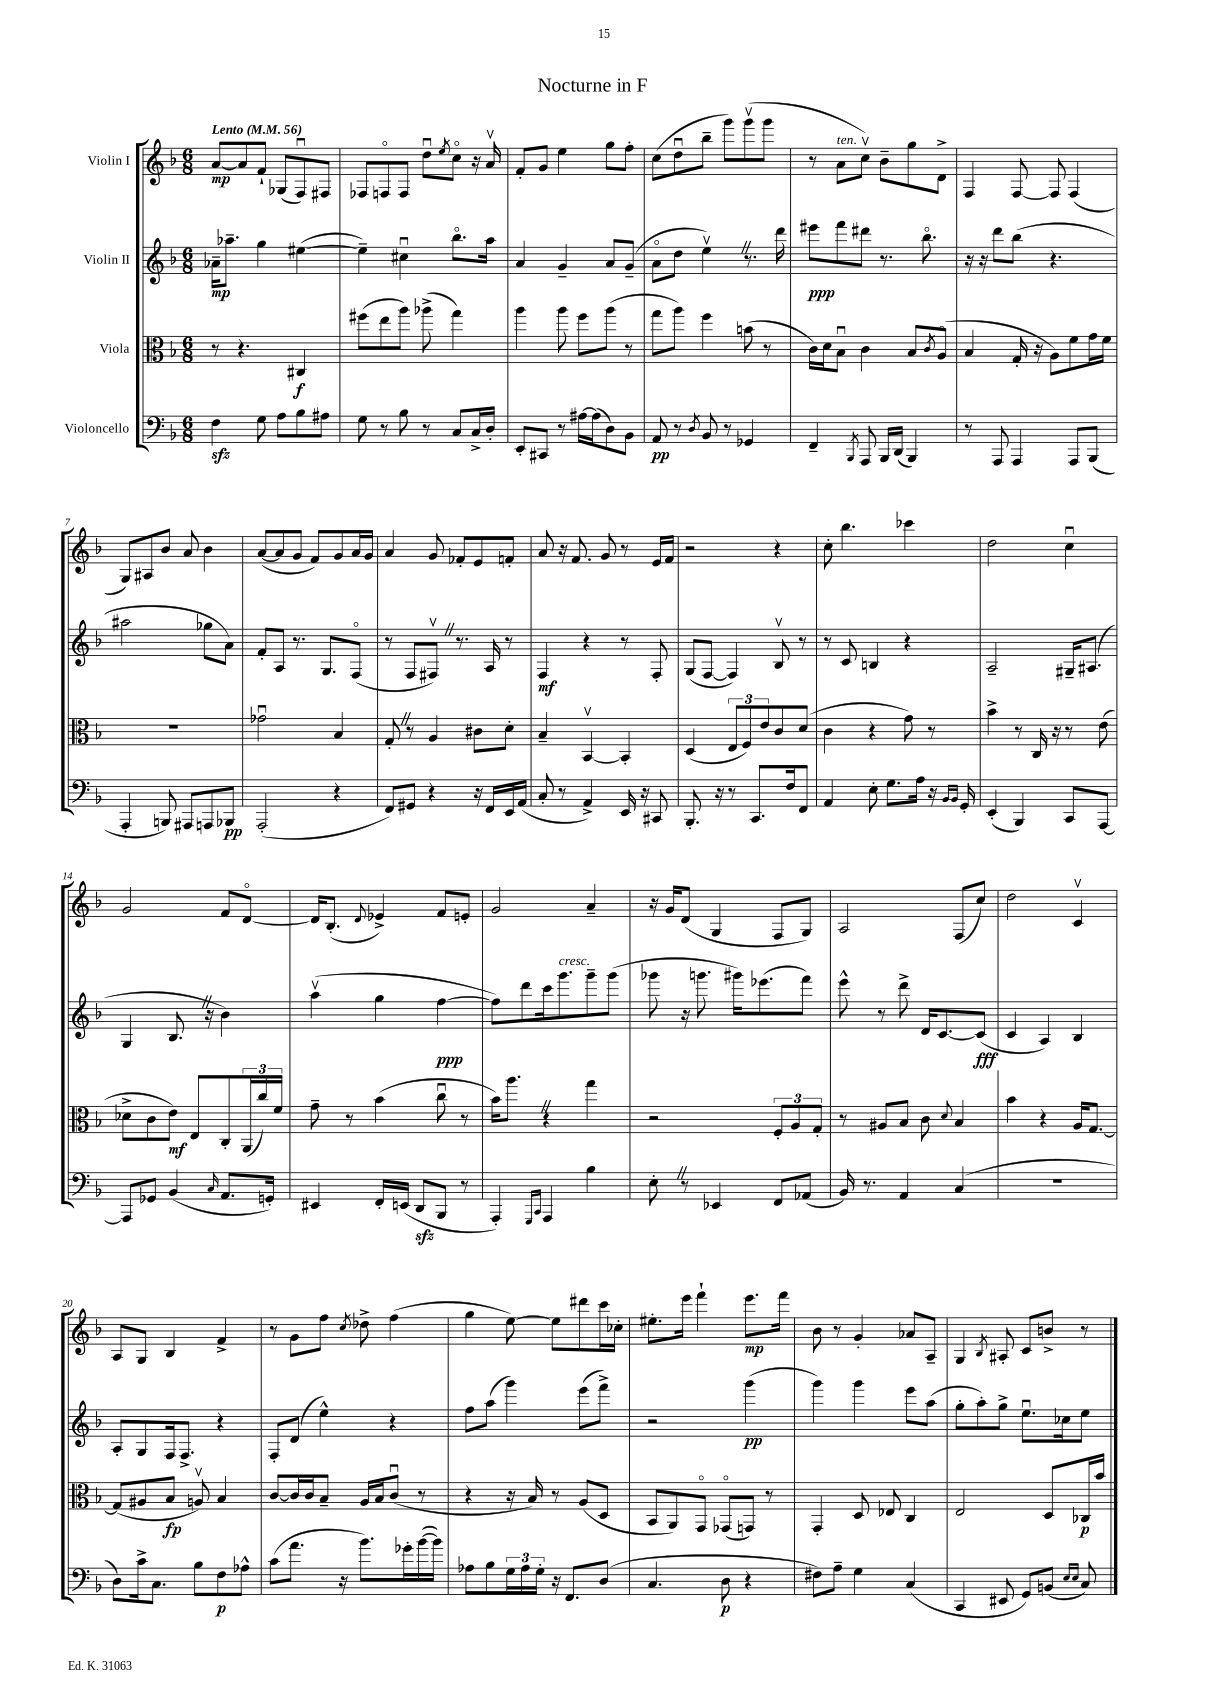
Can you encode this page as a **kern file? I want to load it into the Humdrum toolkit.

**kern	**kern	**kern	**kern
*staff4	*staff3	*staff2	*staff1
*clefF4	*clefC3	*clefG2	*clefG2
*k[b-]	*k[b-]	*k[b-]	*k[b-]
*M6/8	*M6/8	*M6/8	*M6/8
*MM56	*MM56	*MM56	*MM56
4F\	8r	16a-~\LK	[8a/L
.	.	8.aa-~\J	.
.	4.r	.	8a/]
8G\	.	4gg\	8f`/J
8A\L	.	.	(8G-/L
8B-\	4C#/	([4ee#\	8Fu/)
8A#\J	.	.	8F#/J
=	=	=	=
8G\	(8ff#\L	4ee#~\])	8F-/L
8r	8ee\	.	8Fo/
8B-\	8aa\J)	4cc#u\	8F/J
8r	(8aa-^\	.	8ddu\L
.	.	.	8qee/
8C/L	4gg\)	8.bb-o\L	8cco\J
16C^/L	.	.	16r
16D'/JJ	.	16aa\Jk	16av/
=	=	=	=
8EE'/L	4aa\	4a/	8f'/L
8CC#/J	.	.	8g/J
8r	8aa\	4g~/	4ee\
[16A#\LL	8ff\L	.	.
(16A#\]J	.	.	.
8D\)	(8aa\J	8a/L	8gg\L
8BB-\J	8r	(8g~/J	8ff'\J
=	=	=	=
8AA/	8gg\L	8ao\L	(8cc\L
8r	8aa\J)	8dd\J	8ddu\
8qD/	.	.	.
8BB-/	4ff\	4eev\)	8bb-~\J
8r	.	.	8ggg\L)
4GG-/	(8b\	8.r	(8gggv\
.	8r	.	8ggg\J
.	.	16ddd\	.
=	=	=	=
4FF~/	16c\LL)	8eee#\L	8r
.	16d\J	.	.
.	8B-u\J	8fff\	8a\L
8qBBB-/	.	.	.
8AAA/	4c\	8ddd#\J	8ccv\J)
16BBB-/LL	.	8.r	8b-~\L
(16DD/JJ	.	.	.
4BBB-/)	8B-/L	.	8gg\
.	.	8.bb-o\	.
.	8qc/	.	.
.	(8Ao/J	.	8d^\J
=	=	=	=
8r	4B-/	16r	4F/
.	.	16r	.
8AAA/	.	8ddd\L	.
4AAA/	16G'/	(8bb-\J	[8F/
.	16r	.	.
.	8A\L)	4.r	8F/]
8AAA/L	8f\	.	(4F/
(8BBB-/J	16g\L	.	.
.	16f\JJ	.	.
=	=	=	=
4AAA'/	2.r	2aa#\	8G/L)
.	.	.	8A#/
8BBB/)	.	.	8b-/J
8AAA#/L	.	.	8a/
8AAA/	.	8gg-\L	4b-\
8BBB-/J	.	8a\J)	.
=	=	=	=
(2AAA'/	2g-u\	8f'/L	([8a/L
.	.	8A/J	8a/]
.	.	8.r	8g/J
.	.	.	8f/L)
.	.	8.G/L	.
4r	4B-/	.	8g/
.	.	(8Fo/J	16a/L
.	.	.	16g/JJ
=	=	=	=
8FF/L)	8G'/	8r	4a/
8GG#/J	8r	8F/L	.
4r	4A/	8F#v/J)	8g/
.	.	8.r	8f-'/L
16r	8c#\L	.	8e/
16FF/LL	.	16A/	.
16EE/	8d'\J	8r	8f'/J
(16AA/JJ	.	.	.
=	=	=	=
8C'/	4B-~/	4F/	8a/
8r	.	.	16r
.	.	.	8.f/
4AA^/)	[4BB-v/	4r	.
.	.	.	8g/
16EE/	4BB-'/]	8r	8r
16r	.	.	.
8CC#/	.	8F'/	16e/LL
.	.	.	16f/JJ
=	=	=	=
8.BBB-'/	(4D/	(8G/L	2r
.	.	[8F/J	.
16r	.	.	.
8r	12E/L	4F/])	.
.	12F/)	.	.
8.CC/L	.	.	.
.	12e/	.	.
.	8c/	8B-v/	4r
16F/k	.	.	.
8FF/J	(8d/J	8r	.
=	=	=	=
4AA/	4c\	8r	8cc'\
.	.	8c/	4.bb-\
8E'\	4r	4B/	.
8.G\L	.	.	.
.	8g\)	4r	4ccc-\
16A\Jk	.	.	.
16r	8r	.	.
16qqBB-/LL	.	.	.
16qqBB-/JJ	.	.	.
16GG'/	.	.	.
=	=	=	=
(4EE'/	4b-^\	2A~/	2dd\
4BBB-/)	8r	.	.
.	16C/	.	.
.	16r	.	.
8CC/L	8r	16G#~/LK	4ccu\
.	.	(8.A#/J	.
[8AAA/J	(8e\	.	.
=	=	=	=
8AAA/]L	8d-^\L	4G/	2g/
8GG-/J	8c\	.	.
(4BB-/	8e\J)	8.B-/	.
.	8E/L	.	.
.	.	16r	.
16qqC/	.	.	.
8.AA/L	8C'/	4b-\)	8f/L
.	(24AA/L	.	[8do/J
.	24cc/)	.	.
16GG'/Jk)	.	.	.
.	24f/JJ	.	.
=	=	=	=
4EE#/	8g~\	(4aav\	16d/]LK
.	.	.	(8.B-'/J
.	8r	.	.
.	.	.	8qqd/
16FF'/LL	(4b-\	4gg\	4e-^/)
(16EE/JJ	.	.	.
8DD/L	.	.	.
8BBB-/J	8ccu\	[4ff\	8f/L
8r	8r	.	8e'/J
=	=	=	=
4AAA'/)	16b-\LK)	8ff\]L)	2g/
.	8.aa\J	.	.
.	.	8ddd\	.
16qqGGG/LL	.	.	.
16qqCC/JJ	.	.	.
4AAA/	4r	16ccc\k	.
.	.	8.ggg\	.
4B-\	4gg\	8ggg~\	4a~/
.	.	(8ggg\J	.
=	=	=	=
8E'\	2r	8ggg-\	16r
.	.	.	16g/LK
8r	.	16r	(8d/J
.	.	8.ggg\	.
4EE-/	.	.	4G/
.	.	16ggg#\LK)	.
.	.	(8.eee-\	.
8FF/L	12F'/L	.	8F/L
.	12A/	.	.
(8AA-/J	.	8fff\J)	8G/J)
.	12G'/J	.	.
=	=	=	=
16BB-/)	8r	8eee^^\	2A/
8.r	.	.	.
.	8A#/L	8r	.
4AA/	8B-/J	8ddd^\	.
.	8c\	16d/LK	.
.	.	[8.c/	.
.	8qqd/	.	.
(4C/	4B-/	.	(8F/L
.	.	(8c/]J	8cc/J)
=	=	=	=
2.r	4b-\	4c/	2dd\
.	4r	4A/)	.
.	16A/LK	4B-/	4cv/
.	[8.G/J	.	.
=	=	=	=
8D\L)	(8G/]L	8A'/L	8A/L
16c^\k	8A#/	8G/	8G/J
8.C\J	.	.	.
.	8B-/J	16F/k	4B-/
.	.	8.F^/J	.
8B-\L	8Av/)	.	.
8F\	4B-/	4r	4f^/
8A-^^\J	.	.	.
=	=	=	=
(8c\L	[8c/L	8F'/L	8r
8.a\J	16c/]L	(8d/J	8g\L
.	16c/J	.	.
.	8B-~/J	4ee^^\)	8ff\J
16r	.	.	.
.	.	.	8qcc/
8.b-\L)	16A/LL	.	8dd-^\
.	16B-/J	.	.
.	(8cu/J	4r	(4ff\
16g-'\L	.	.	.
([16b-\	8r	.	.
16b-\]JJ)	.	.	.
=	=	=	=
8A-\L	4r	8ff\L	4gg\
8B-\	.	(8aa\J	.
24G\L	16r	4ggg\)	[8ee\)
24A-\	.	.	.
.	16B-/)	.	.
24G'\JJ	.	.	.
16r	8r	.	8ee\]L
8.FF/L	.	.	.
.	(8A/L	(8eee\L	8ddd#\
(8D/J	8D/J	8fff^\J)	16ccc\L
.	.	.	16cc-'\JJ
=	=	=	=
4.C/	8BB-/L	2r	8.ee#'\L
.	8AA/)	.	.
.	.	.	16eee\Jk
.	8GGo/J	.	4fff`\
8D\	(8GG-o/L	.	.
4r	8GG/J)	(4ggg\	8.eee\L
.	8r	.	.
.	.	.	16fff\Jk
=	=	=	=
8F#\L)	4GG'/	4ggg\)	8b-\
8A~\J	.	.	8r
4G\	8D/	4ggg\	4g'/
.	8E-/	.	.
(4C/	4C/	8eee\L	8a-/L
.	.	(8aa\J	8A~/J
=	=	=	=
4CC/	2E/	8gg'\L	4G/
.	.	8aa'\)	.
.	.	.	8qB-/
8EE#/	.	8gg^\J	8A#'/
8GG/L)	.	8.eeu\L	8c/L
(8BB/J	8D/L	.	8b^/J
.	.	16cc-\k	.
16qqE/LL	.	.	.
16qqE/JJ	.	.	.
8C/)	16C-/L	8ee\J	8r
.	16b-/JJ	.	.
==	==	==	==
*-	*-	*-	*-
